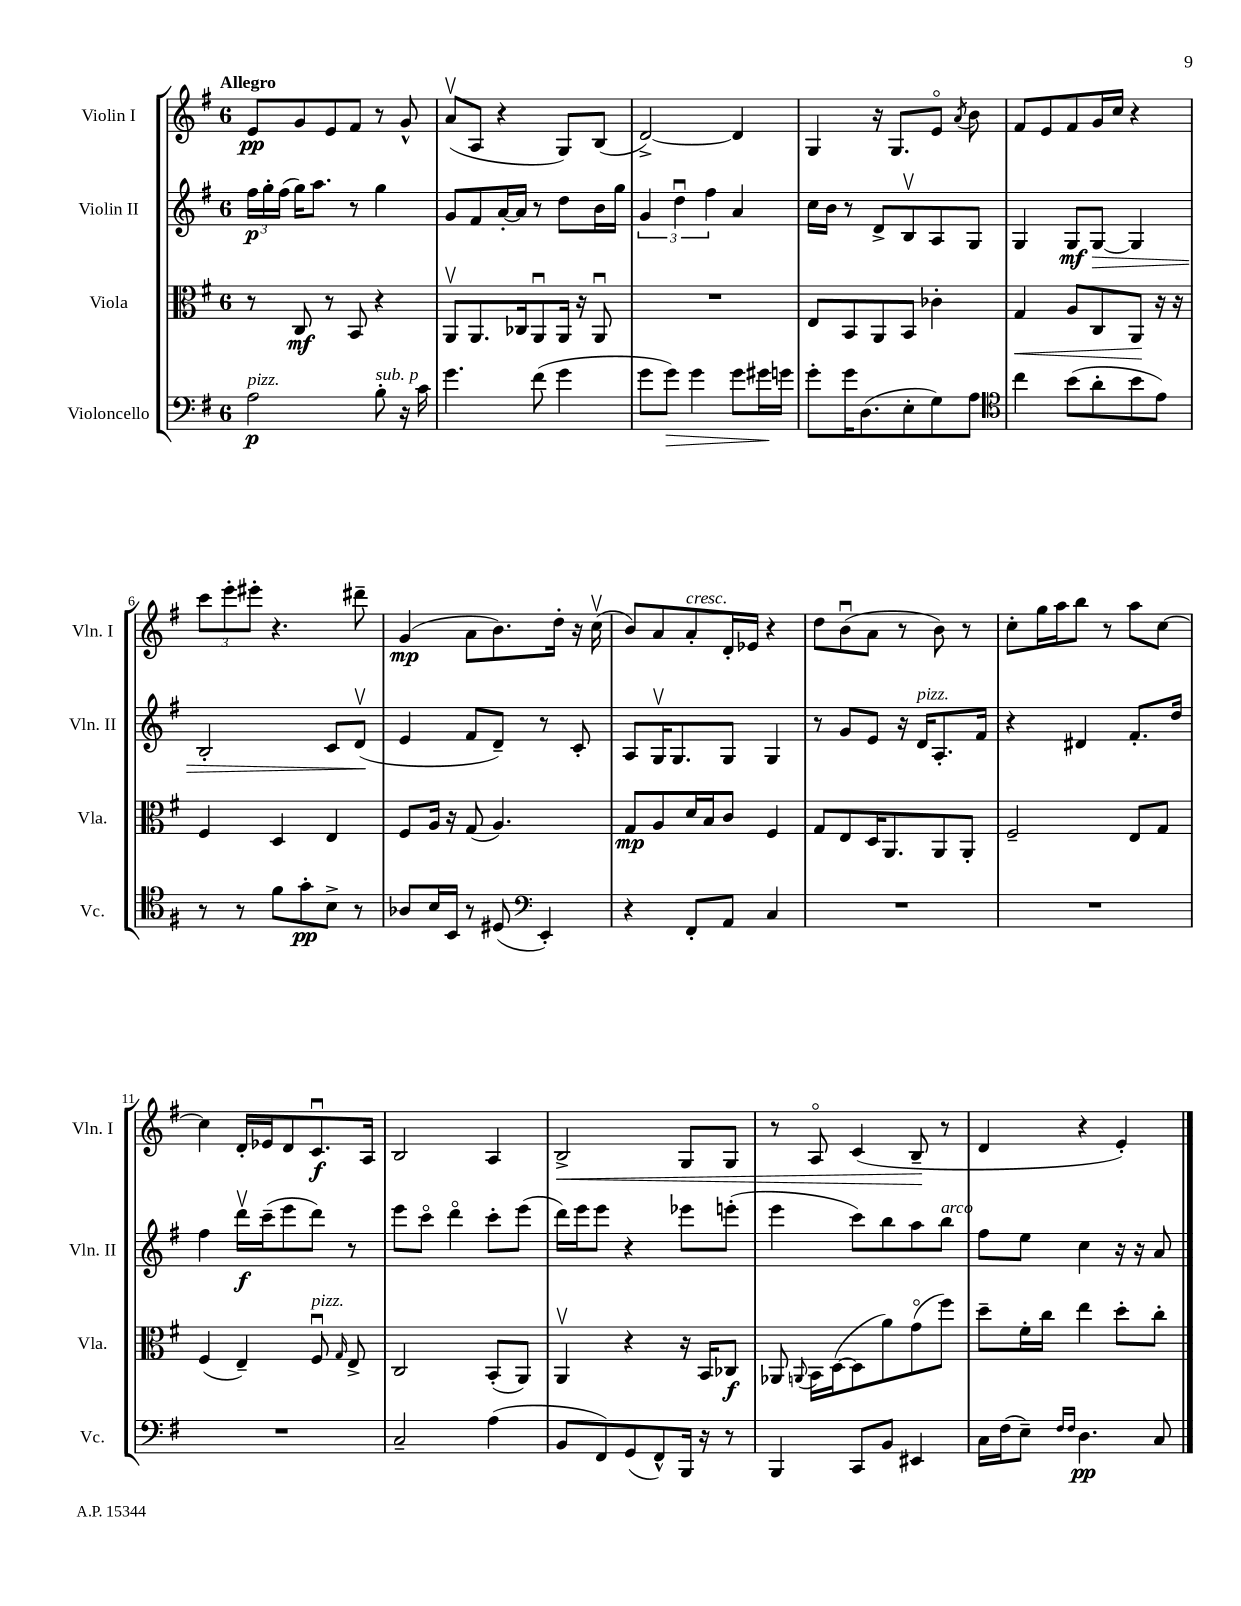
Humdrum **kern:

**kern	**kern	**kern	**kern
*staff4	*staff3	*staff2	*staff1
*clefF4	*clefC3	*clefG2	*clefG2
*k[f#]	*k[f#]	*k[f#]	*k[f#]
*M6/8	*M6/8	*M6/8	*M6/8
2A\	8r	24ff#\LL	8e/L
.	.	24gg'\	.
.	.	(24ff#\JJ	.
.	8C/	16gg\LK)	8g/
.	.	8.aa\J	.
.	8r	.	8e/
.	8BB/	8r	8f#/J
8B'\	4r	4gg\	8r
16r	.	.	8g^^/
16c\	.	.	.
=	=	=	=
4.g\	8AAv/L	8g/L	(8av/L
.	8.AA/	8f#/	8A/J
.	.	[16a'/L	4r
.	16C-/k	16a/]JJ	.
(8f#\	8AAu/	8r	.
4g\	16AA/Jk	8dd\L	8G/L)
.	16r	.	.
.	8AAu/	16b\L	(8B/J
.	.	16gg\JJ	.
=	=	=	=
8g\L	2.r	6g/	[2d^/)
8g\J)	.	.	.
.	.	6ddu\	.
4g\	.	.	.
.	.	6ff#\	.
8g\L	.	4a/	4d/]
16g#\L	.	.	.
16g\JJ	.	.	.
=	=	=	=
8g'\L	8E/L	16cc\LL	4G/
.	.	16b\JJ	.
16g\K	8BB/	8r	.
(8.D\	.	.	.
.	8AA/	8d^/L	16r
.	.	.	8.G/L
8E'\	8BB/J	8Bv/	.
8G\)	4c-'\	8A/	8eo/J
.	.	.	8qa/
8A\J	.	8G/J	8b\
=	=	=	=
*clefC4	*	*	*
4cc\	4G/	4G/	8f#/L
.	.	.	8e/
(8b\L	8A/L	8G/L	8f#/
8a'\	8C/	[8G/J	16g/L
.	.	.	16cc/JJ
8b\	8AA/J	4G/]	4r
8e\J)	16r	.	.
.	16r	.	.
=	=	=	=
8r	4F#/	2B'/	12ccc\L
.	.	.	12eee'\
8r	.	.	.
.	.	.	12eee#'\J
8f#\L	4D/	.	4.r
8g'\	.	.	.
8B^\J	4E/	8c/L	.
8r	.	(8dv/J	8ddd#~\
=	=	=	=
8A-/L	8F#/L	4e/	(4g/
16B/L	16A/Jk	.	.
16BB/JJ	16r	.	.
8r	(8G/	8f#/L	8a\L
(8D#/	4.A/)	8d~/J)	8.b\)
*clefF4	*	*	*
4EE'/)	.	8r	.
.	.	.	16dd'\Jk
.	.	8c'/	16r
.	.	.	(16ccv\
=	=	=	=
4r	8G/L	8A/L	8b/L)
.	8A/	16Gv/K	8a/
.	.	8.G/	.
8FF#'/L	16d/L	.	8a'/
.	16B/J	.	.
8AA/J	8c/J	8G/J	16d'/L
.	.	.	16e-/JJ
4C/	4F#/	4G/	4r
=	=	=	=
2.r	8G/L	8r	8dd\L
.	8E/	8g/L	(8bu\
.	16D/K	8e/J	8a\J
.	8.AA/	.	.
.	.	16r	8r
.	.	16d/LK	.
.	8AA/	8.A'/	8b\)
.	8AA'/J	.	8r
.	.	16f#/Jk	.
=	=	=	=
2.r	2F#~/	4r	8cc'\L
.	.	.	16gg\L
.	.	.	16aa\J
.	.	4d#/	8bb\J
.	.	.	8r
.	8E/L	8.f#'/L	8aa\L
.	8G/J	.	[8cc\J
.	.	16dd/Jk	.
=	=	=	=
2.r	(4F#/	4ff#\	4cc\]
.	4E~/)	16dddv\LL	16d'/LL
.	.	(16ccc~\J	16e-/J
.	.	8eee\	8d/
.	8F#u/	8ddd\J)	8.cu/
.	16qqG/	.	.
.	8E^/	8r	.
.	.	.	16A/Jk
=	=	=	=
2C~/	2C/	8eee\L	2B/
.	.	8ccco\J	.
.	.	4dddo\	.
(4A\	(8BB'/L	8ccc'\L	4A/
.	8AA/J)	(8eee\J	.
=	=	=	=
8BB/L	4AAv/	16ddd\LL)	2B^/
.	.	16eee\J	.
8FF#/)	.	8eee\J	.
(8GG/	4r	4r	.
8FF#^^/)	.	.	.
16BBB/Jk	16r	8eee-\L	8G/L
16r	16BB/LK	.	.
8r	8C-/J	(8eee'\J	8G/J
=	=	=	=
4BBB/	8AA-/	4eee\	8r
.	8qqAA/	.	.
.	16BB\LL	.	8Ao/
.	([16D\J	.	.
8CC/L	8D\]	8ccc\L)	(4c/
8BB/J	8a\)	8bb\	.
4EE#/	(8go\	8aa\	8B~/
.	8ff#\J)	8bb\J	8r
=	=	=	=
16C\LL	8dd~\L	8ff#\L	4d/
(16F#\J	.	.	.
8E~\J)	16f#'\L	8ee\J	.
.	16cc\JJ	.	.
16qqF#/LL	.	.	.
16qqF#/JJ	.	.	.
4.D\	4ee\	4cc\	4r
.	8dd'\L	16r	4e'/)
.	.	16r	.
8C/	8cc'\J	8a/	.
==	==	==	==
*-	*-	*-	*-
